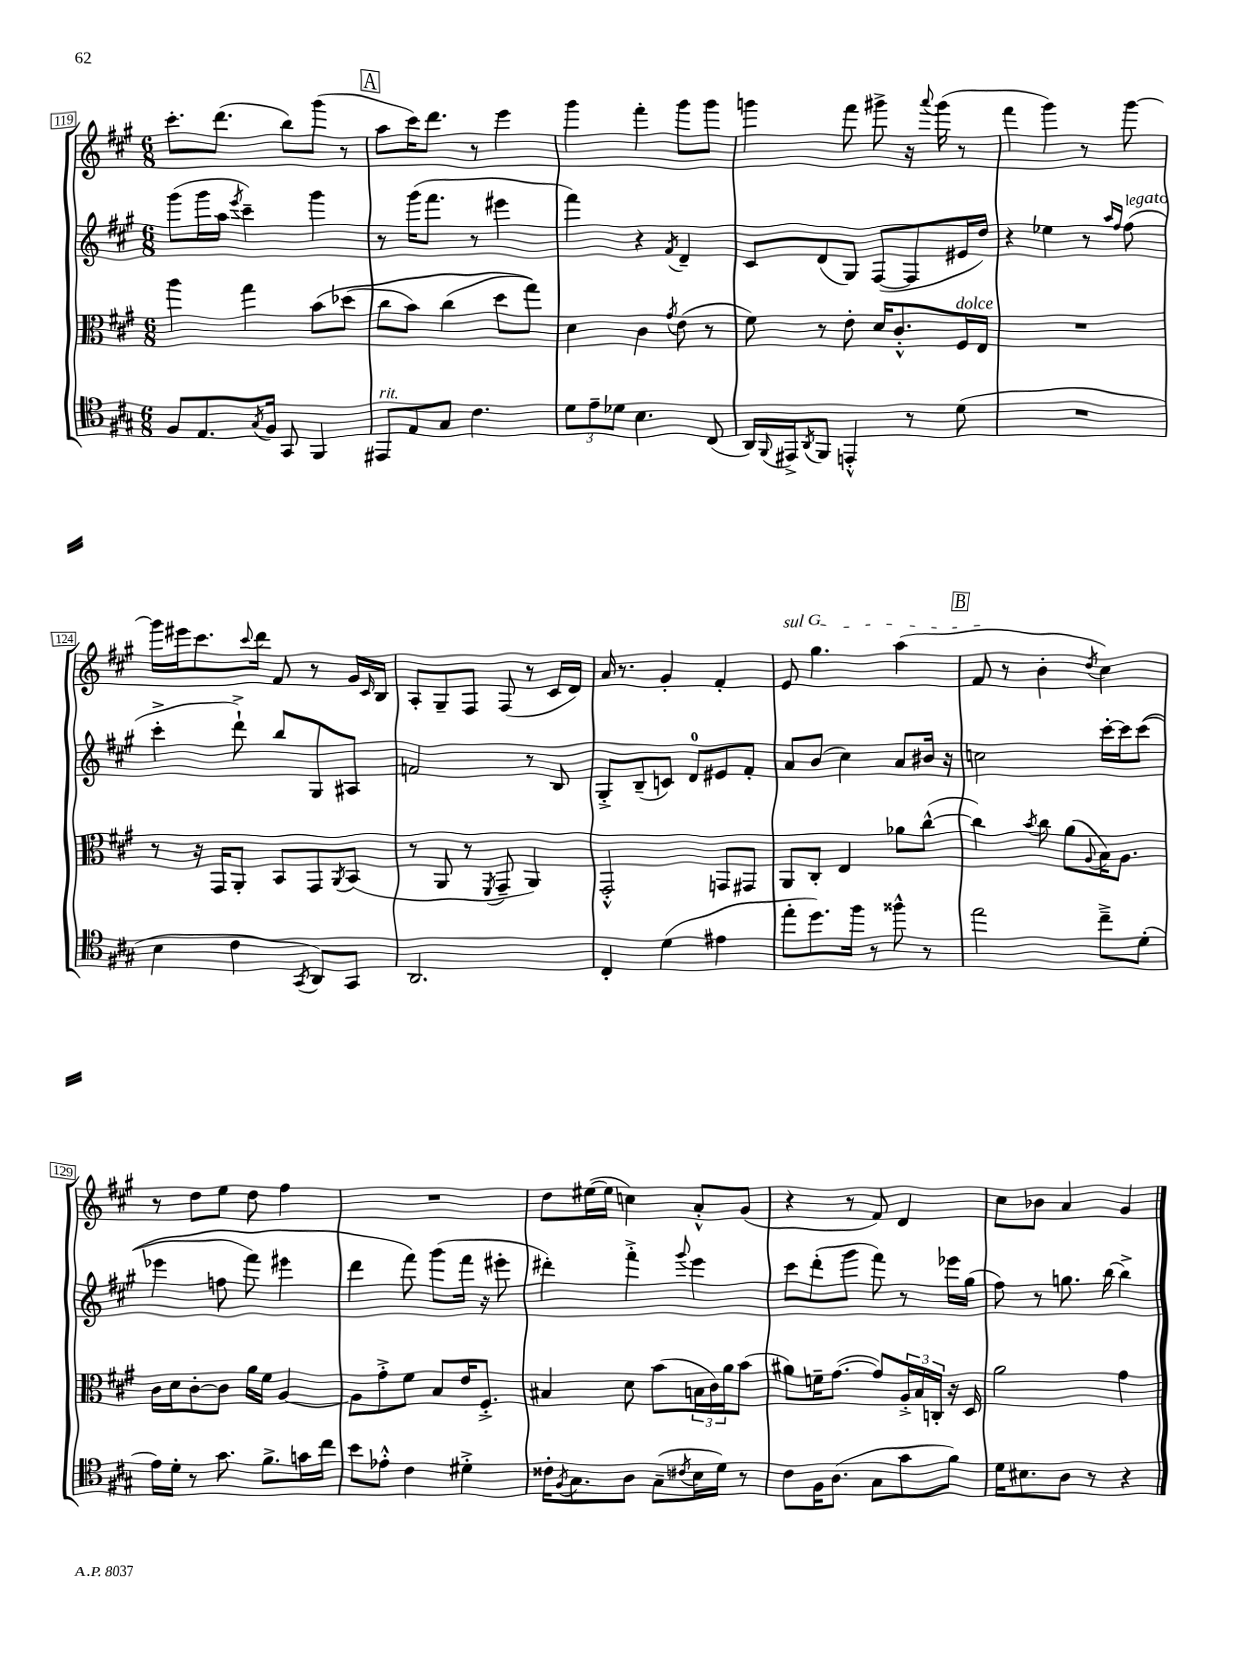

**kern	**kern	**kern	**kern
*part4	*part3	*part2	*part1
*staff4	*staff3	*staff2	*staff1
*clefC4	*clefC3	*clefG2	*clefG2
*k[f#c#g#]	*k[f#c#g#]	*k[f#c#g#]	*k[f#c#g#]
*M6/8	*M6/8	*M6/8	*M6/8
=119	=119	=119	=119
8F#/L	4aa\	(8ggg#\L	8.ccc#'\L
8.E/	.	16ggg#\L	.
.	.	16aa\JJ	(8.ddd\J
.	.	8qeee/	.
.	4gg#\	4ccc#~\)	.
8qG#/	.	.	.
16F#/Jk	.	.	.
8GG#/	.	.	8bb\L)
4FF#/	(8b\L	4ggg#\	(8ggg#\J
.	(8dd-X\J	.	8r
!!LO:REH:place=s1:t=A
=120	=120	=120	=120
!LO:TX:a:i:t=rit.	!	!	!
8EE#X/L	8cc#\L	8r	8aa\L
8E/	8b\J)	(16ggg#\KL	16ccc#\K)
.	.	8.fff#\J	8.ddd\J
8G#/J	(4cc#\	.	.
4.c#\	.	8r	8r
.	8dd\L	4eee#X\	4eee\
.	8gg#\J))	.	.
=121	=121	=121	=121
12d\L	4d\	4fff#\)	4ggg#\
12e~\	.	.	.
12d-X\J	.	.	.
4.B\	4c#\	4r	4fff#'\
.	8qg#/	8qf#/	.
.	(8e\	4d~/	8ggg#\L
(8C#/	8r	.	8ggg#\J
=122	=122	=122	=122
16AA/LL)	8f#\)	8c#/L	4gggn\
8qqFF#/	.	.	.
16EE#X^/J	.	.	.
8qAA/	.	.	.
8FF#/J	8r	(8d/	.
4EEn'^^/	8e'\	8G#/J)	8fff#\
.	16d/KL	([8F#/L	8ggg#X^\
.	8.c#'^^/	.	.
8r	.	8F#/]	16r
.	.	.	8qqaaa/
.	.	.	(16ggg#\
!	!LO:TX:a:i:t=dolce	!	!
(8d\	16F#/L	16e#X/L	8r
.	16E/JJ	16dd/JJ)	.
=123	=123	=123	=123
2.r	2.r	4r	4fff#\
.	.	4ee-X\	4ggg#\)
.	.	8r	8r
.	.	16qqaa/LL	.
.	.	16qqff#/JJ	.
!	!	!LO:TX:a:i:t=legato	!
.	.	(8ff#\	[8ggg#\
!!LO:LB:g=z
=124	=124	=124	=124
4B\	8r	4ccc#'^\	16ggg#\LL]
.	.	.	16eee#X\J
.	16r	.	8.ccc#\
.	16GG#/KL	.	.
4c#\	8AA'/J	8ddd`^\)	.
.	.	.	8qqccc#/
.	.	.	16ddd\Jk
.	8BB/L	8bb/L	8f#/
8qGG#/	.	.	.
8AA/L)	8GG#/	8G#/	8r
.	8qAA/	.	.
8GG#/J	(8BB/J	8A#X/J	16g#/LL
.	.	.	16qqc#/
.	.	.	16B/JJ
=125	=125	=125	=125
2.AA/	8r	2fn/	8A'/L
.	8AA/	.	8G#~/
.	8r	.	8F#/J
.	8qFF#/	.	.
.	8GG#~/	.	(8F#/
.	4AA/)	8r	8r
.	.	8B/	16c#/LL
.	.	.	16d/JJ)
=126	=126	=126	=126
4C#'/	2GG#'^^/	8G#'^/L	16a/
.	.	.	8.r
.	.	(8B~/	.
(4d\	.	8cn/J)	4g#'/
.	.	8d/L	.
4e#X\	8GGn/L	8e#X/	4f#'/
.	8GG#X/J	8f#'/J	.
=127	=127	=127	=127
!	!	!	!LO:TX:a:i:t=sul G
8ee'\L	8AA/L	8a/L	8e/
8.dd\)	8C#'/J	(8b/J	4.gg#\
.	4E/	4cc#\)	.
16ff#\Jk	.	.	.
8r	.	.	.
8ff##X^^\	8a-X\L	8a/L	(4aa\
8r	([8cc#^^\J	16b#X/Jk	.
.	.	16r	.
!!LO:REH:place=s1:t=B
=128	=128	=128	=128
2ee\	4cc#\])	2ccn\	8f#/
.	.	.	8r
.	8qb/	.	.
.	8cc#\	.	4b'\
.	(8a\L	.	.
.	8qqA/	.	8qdd/
8cc#~^\L	16B\K)	[16ccc#'\LL	4cc#\)
.	8.A\J	16ccc#\J]	.
(8d'\J	.	((8ccc#\J	.
!!LO:LB:g=z
=129	=129	=129	=129
16e\LL)	16c#\LL	4eee-X\	8r
16d'\JJ	16d\J	.	.
8r	[8c#'\	.	8dd\L
8.g#\	8c#\J]	8ffn\	8ee\J
.	16a\LL	8fff#\)	8dd\
8.f#^\L	16f#\JJ	.	.
.	[4A/	4eee#X\	4ff#\
16gn\L	.	.	.
16cc#\JJ	.	.	.
=130	=130	=130	=130
8b\L	8A\L]	4ddd\	2.r
8e-X'^^\J	8g#'^\	.	.
4c#\	8f#\J	8fff#\)	.
.	8B/L	(8ggg#\L	.
4d#X'^\	16e/K	16fff#\Jk	.
.	8.F#'^/J	16r	.
.	.	8eee#X'\	.
=131	=131	=131	=131
16c##X'\KL	4B#X/	4ddd#X'\)	8dd\L
8qF#/	.	.	.
8.G#\	.	.	.
.	.	.	([16ee#X\L
.	.	.	16ee#\JJ]
8A\J	8d\	4fff#'^\	4ccn\)
(8G#~\L	(8b\L	.	.
8qc#X/	.	8qqggg#/	.
16B\L	24Bn\L	4eee\	8a'^^/L
.	24c#\)	.	.
16d\JJ)	.	.	.
.	24a\J	.	.
8r	(8b\J	.	(8g#/J
=132	=132	=132	=132
8c#\L	8a#X\L)	8ccc#\L	4r
16F#\K	16fn~\K	(8ddd'\	.
(8.A\J	([8.g#\J	.	.
.	.	8ggg#\J	8r
8G#\L	8g#/L])	8fff#\)	8f#/)
8g#\	24A'^/L	8r	4d/
.	24B/	.	.
.	24Cn'/JJ	.	.
8f#\J)	16r	16eee-X\LL	.
.	16D/	(16gg#\JJ	.
=133	=133	=133	=133
16d\KL	2a\	8ff#\)	8cc#\L
8.B#X\	.	.	.
.	.	8r	8b-X\J
8A\J	.	8.ggn\	4a/
8r	.	.	.
.	.	[16bb\	.
4r	4g#\	4bb^\]	4g#/
==	==	==	==
*-	*-	*-	*-
